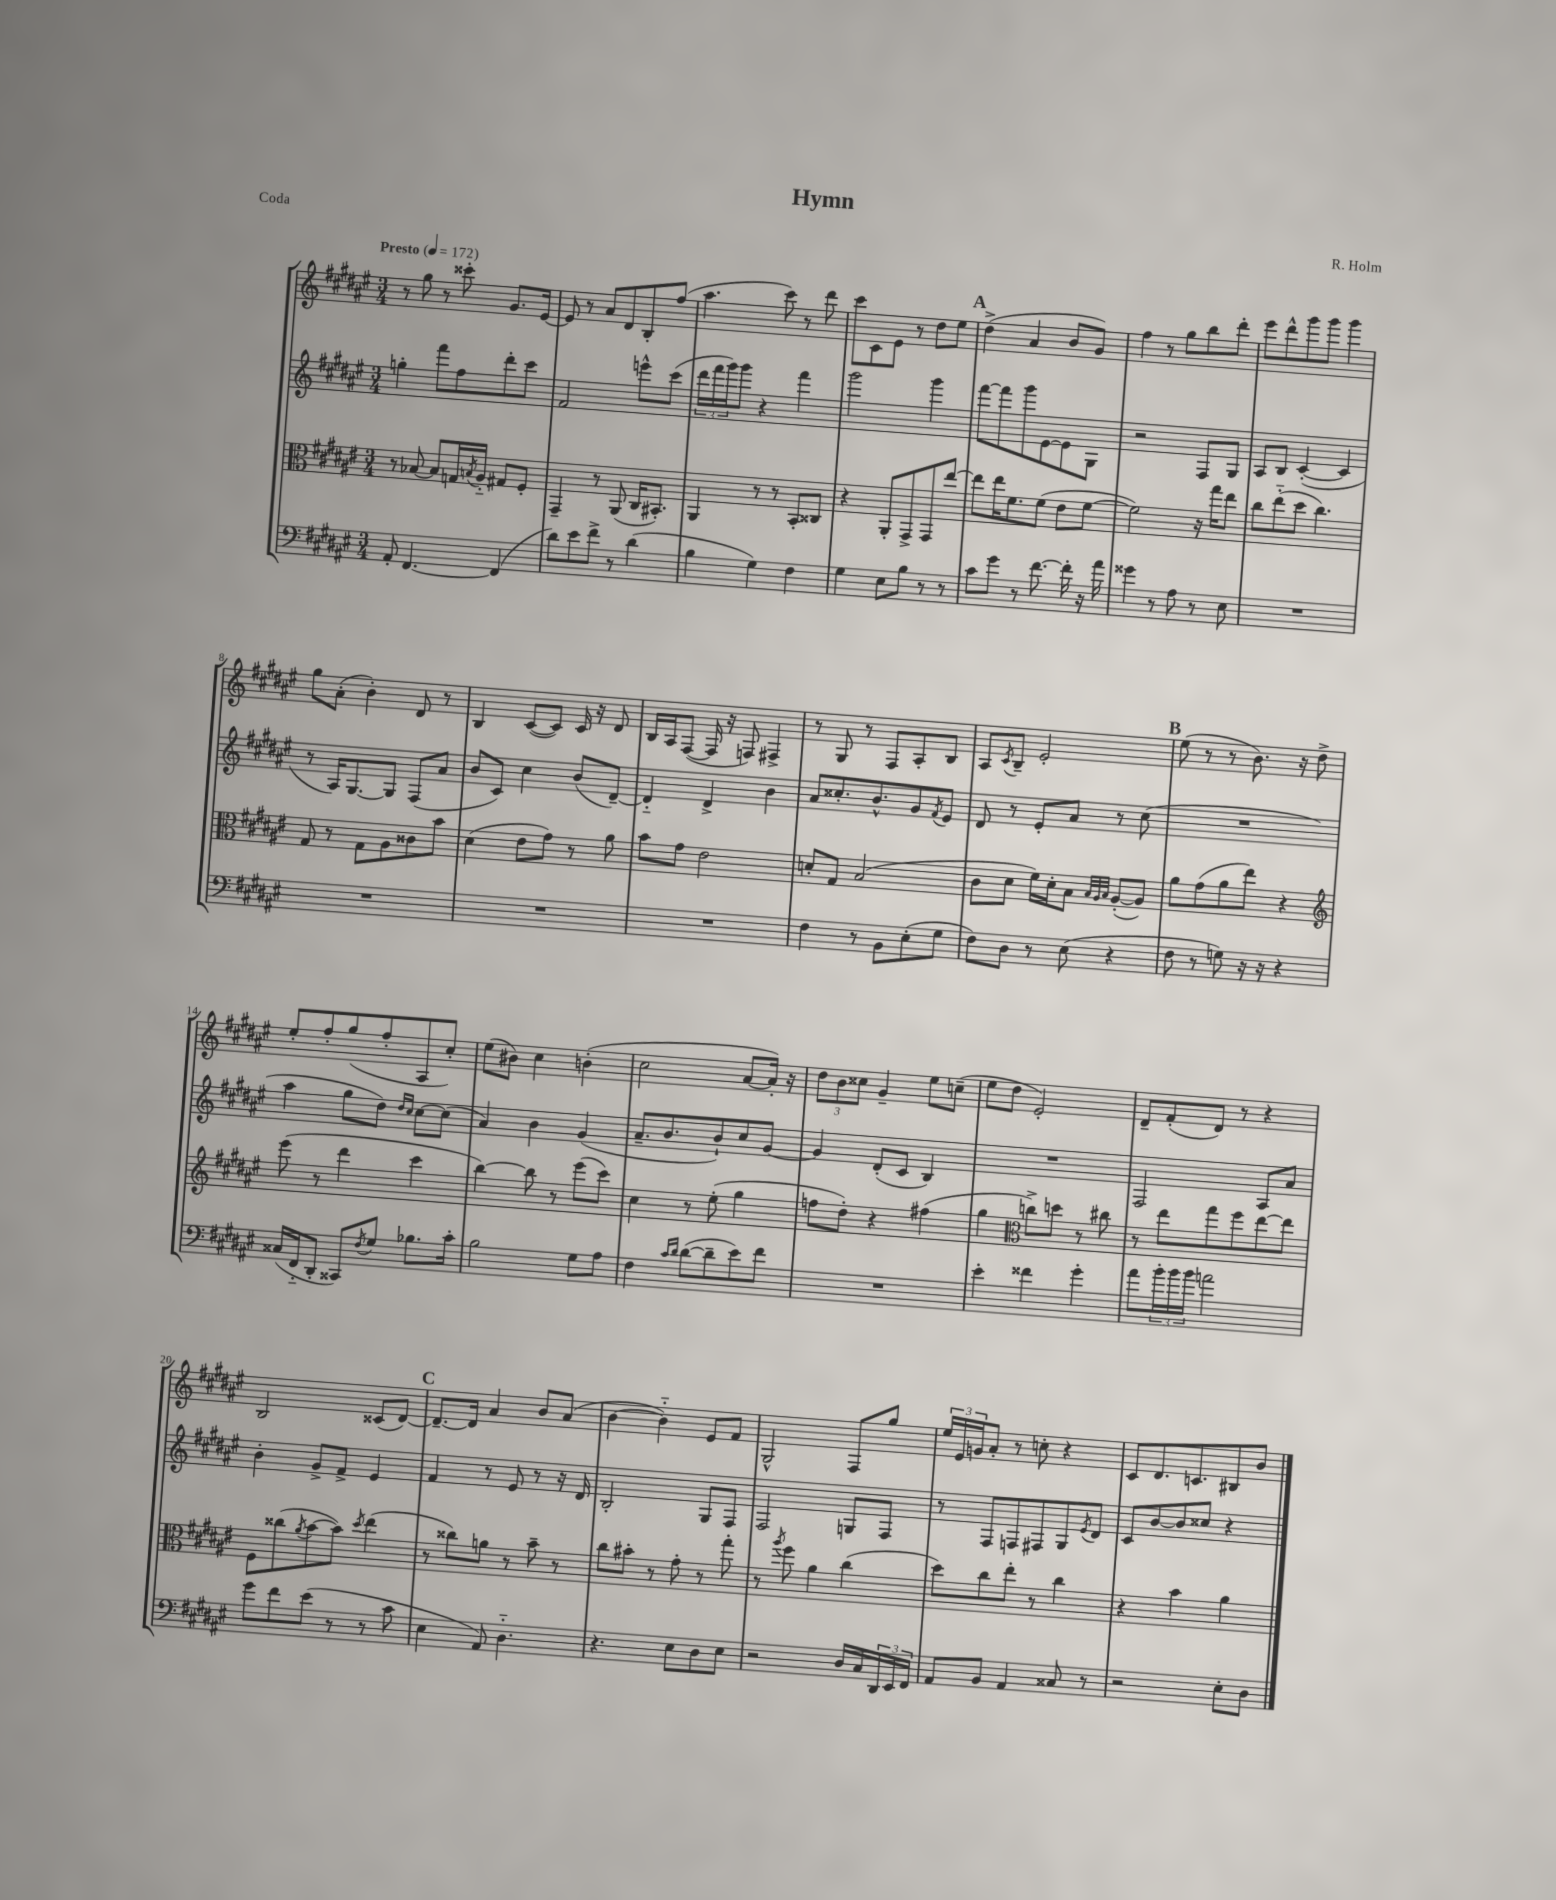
\header { title = "Hymn" composer = "R. Holm" piece = "Coda" }
<<
\new StaffGroup <<
\new Staff = "s0" {
    \clef treble \key fis \major \numericTimeSignature \time 3/4 \tempo "Presto" 4 = 172
    r8 gis''8 r8 cisis'''8-. gis'8. eis'16~ |
    eis'8 r8 ais'8 dis'8 b8-. fis''8( |
    ais''4. cis'''8) r8 dis'''8 |
    cis'''8 cis'8 eis'8 r8 dis''8 eis''8 |
    \mark \markup { \bold "A" } dis''4->( ais'4 b'8 gis'8) |
    fis''4 r8 gis''8 b''8 dis'''8-. |
    eis'''8 dis'''8-^ gis'''8 gis'''8 gis'''4 |
    gis''8 ais'8-.( b'4-.) dis'8 r8 |
    b4 cis'8~( cis'8) cis'16 r16 dis'8 |
    b16 ais16 fis8~( fis16 r16 f8) fis4-> |
    r8 gis8 r8 fis8 ais8-. b8 |
    ais8 \acciaccatura { cis'8 } b8-- eis'2-. |
    \mark \markup { \bold "B" } eis''8( r8 r8 b'8.) r16 dis''8-> |
    eis''8-. fis''8-. gis''8( fis''8-. ais8 cis''8-.) |
    eis''8( bis'8) cis''4 b'4-.( |
    cis''2 ais'8~ ais'16-.) r16 |
    \tuplet 3/2 { dis''8 b'8 cisis''8 } gis'4-- eis''8 c''8--( |
    eis''8 dis''8 eis'2-.) |
    dis'8-- fis'8-.( dis'8) r8 r4 |
    b2 cisis'8( dis'8~) |
    \mark \markup { \bold "C" } dis'8.~-- dis'16 ais'4 b'8 ais'8( |
    b'4~ b'4-_) eis'8 fis'8 |
    gis2-^ fis8 gis''8 |
    \tuplet 3/2 { eis''16 eis'16 g'16 } ais'8-. r8 c''8-. r4 |
    cis'8 dis'8. c'8. bis8 b'8 \bar "|." |
}
\new Staff = "s1" {
    \clef treble \key fis \major \numericTimeSignature \time 3/4
    g''4-. fis'''8 fis''8 dis'''8-. cis'''8 |
    fis'2 e'''8-^ cis'''8( |
    \tuplet 3/2 { dis'''16 fis'''16 gis'''16) } gis'''8 r4 fis'''4 |
    gis'''2 gis'''4 |
    \mark \markup { \bold "A" } fis'''8~ fis'''8 gis'''8 eis'8~ eis'8 gis8 |
    r2 fis8 gis8 |
    ais8 b8 cis'4~-.( cis'4 |
    r8 ais16) gis8.~ gis8 fis8( ais'8 |
    b'8 cis'8) cis''4 b'8( dis'8~--) |
    dis'4-_ dis'4-> b'4 |
    ais'8 cisis''8.-. b'8.-^ gis'8 \acciaccatura { fis'8 } eis'8 |
    dis'8 r8 eis'8-. ais'8 r8 cis''8( |
    \mark \markup { \bold "B" } R2. |
    ais''4 gis''8 dis''8) \grace { dis''16 cis''16 } cis''8~ cis''8( |
    ais'4) b'4 gis'4( |
    ais'8.-- b'8. b'8-!) cis''8 gis'8~ |
    gis'4 dis'8-.( cis'8 b4) |
    R2. |
    fis2 ais8 ais'8 |
    b'4-. gis'8-> fis'8-> eis'4 |
    \mark \markup { \bold "C" } fis'4 r8 eis'8 r8 r16 dis'16 |
    b2-. gis8 fis8 |
    fis2 g8 fis8 |
    r8 fis8 f8 fis8 gis8 \acciaccatura { eis'8 } dis'8 |
    cis'8 b'8~ b'8 cisis''8 r4 \bar "|." |
}
\new Staff = "s2" {
    \clef alto \key fis \major \numericTimeSignature \time 3/4
    r8 bes8~ bes8 g16 \acciaccatura { b8 } ais16-_ gis8 fis8-. |
    gis,4-- r8 ais,8( cis16 bis,8.-.) |
    ais,4 r8 r8 b,8-. cisis8 |
    r4 ais,8-. gis,8-> gis,8 eis''8~ |
    \mark \markup { \bold "A" } eis''8 eis''16 fis'8. fis'8( eis'8 fis'8~ |
    fis'2) r16 gis''16 eis''8 |
    cis''8 eis''8-_( dis''8 cis''4.) |
    gis8 r8 gis8 ais8 cisis'8 b'8 |
    dis'4( eis'8 gis'8) r8 ais'8 |
    b'8 gis'8 eis'2 |
    d'8-. gis8 b2( |
    cis'8 dis'8 fis'16) dis'16-. b8 \grace { b32 ais32 b32 } ais8~-.( ais8) |
    \mark \markup { \bold "B" } ais'8 gis'8( ais'8 eis''8) r4 |
    \clef treble eis'''8( r8 dis'''4 cis'''4 |
    b''4~) b''8 r8 eis'''8( cis'''8) |
    cis''4 r8 eis''8-.( gis''4 |
    f''8 dis''8-.) r4 fis''4( |
    gis''4 \clef alto c''8->) d''8 r8 cis''8 |
    r8 eis''8 gis''8 fis''8 eis''8~ eis''8 |
    fis8 cisis''8( \acciaccatura { ais'8 } b'8~ b'8) \acciaccatura { dis''8 } eis''4( |
    \mark \markup { \bold "C" } r8 cisis''8) a'8 r8 b'8-- r8 |
    cis''8 bis'8-. r8 gis'8-. r8 gis''8-. |
    r8 \acciaccatura { ais''8 } fis''8 ais'4 cis''4( |
    dis''8) cis''8 eis''8-. r8 cis''4 |
    r4 b'4 ais'4 \bar "|." |
}
\new Staff = "s3" {
    \clef bass \key fis \major \numericTimeSignature \time 3/4
    ais,8-. fis,4.~ fis,4( |
    dis'8) eis'8 fis'8-> r8 dis'4( |
    b4 gis4) fis4 |
    gis4 eis8 b8 r8 r8 |
    \mark \markup { \bold "A" } cis'8 gis'8 r8 fis'8.~ fis'16-. r16 ais'16 |
    gisis'4 r8 ais8 r8 eis8 |
    R2. |
    R2. |
    R2. |
    R2. |
    fis4 r8 b,8 eis8-.( gis8 |
    fis8) dis8 r8 eis8( r4 |
    \mark \markup { \bold "B" } fis8 r8 g8) r16 r16 r4 |
    cisis16( fis,16-_ dis,8-. cisis,8) \acciaccatura { fis8 } gis8 bes8. cis'16-. |
    b2 gis8 ais8 |
    fis4 \grace { cis'16 dis'16 } dis'8~( dis'8-- eis'8) fis'8 |
    R2. |
    eis'4-. fisis'4 gis'4-. |
    ais'8 \tuplet 3/2 { b'16-. b'16 b'16 } a'2 |
    gis'8 fis'8 eis'8( r8 r8 cis'8 |
    \mark \markup { \bold "C" } eis4 ais,8) dis4.-_ |
    r4. eis8 dis8 eis8 |
    r2 dis16 cis16 \tuplet 3/2 { dis,16 eis,16 fis,16 } |
    ais,8 b,8 ais,4 cisis8 r8 |
    r2 eis8-. dis8 \bar "|." |
}
>>
>>
